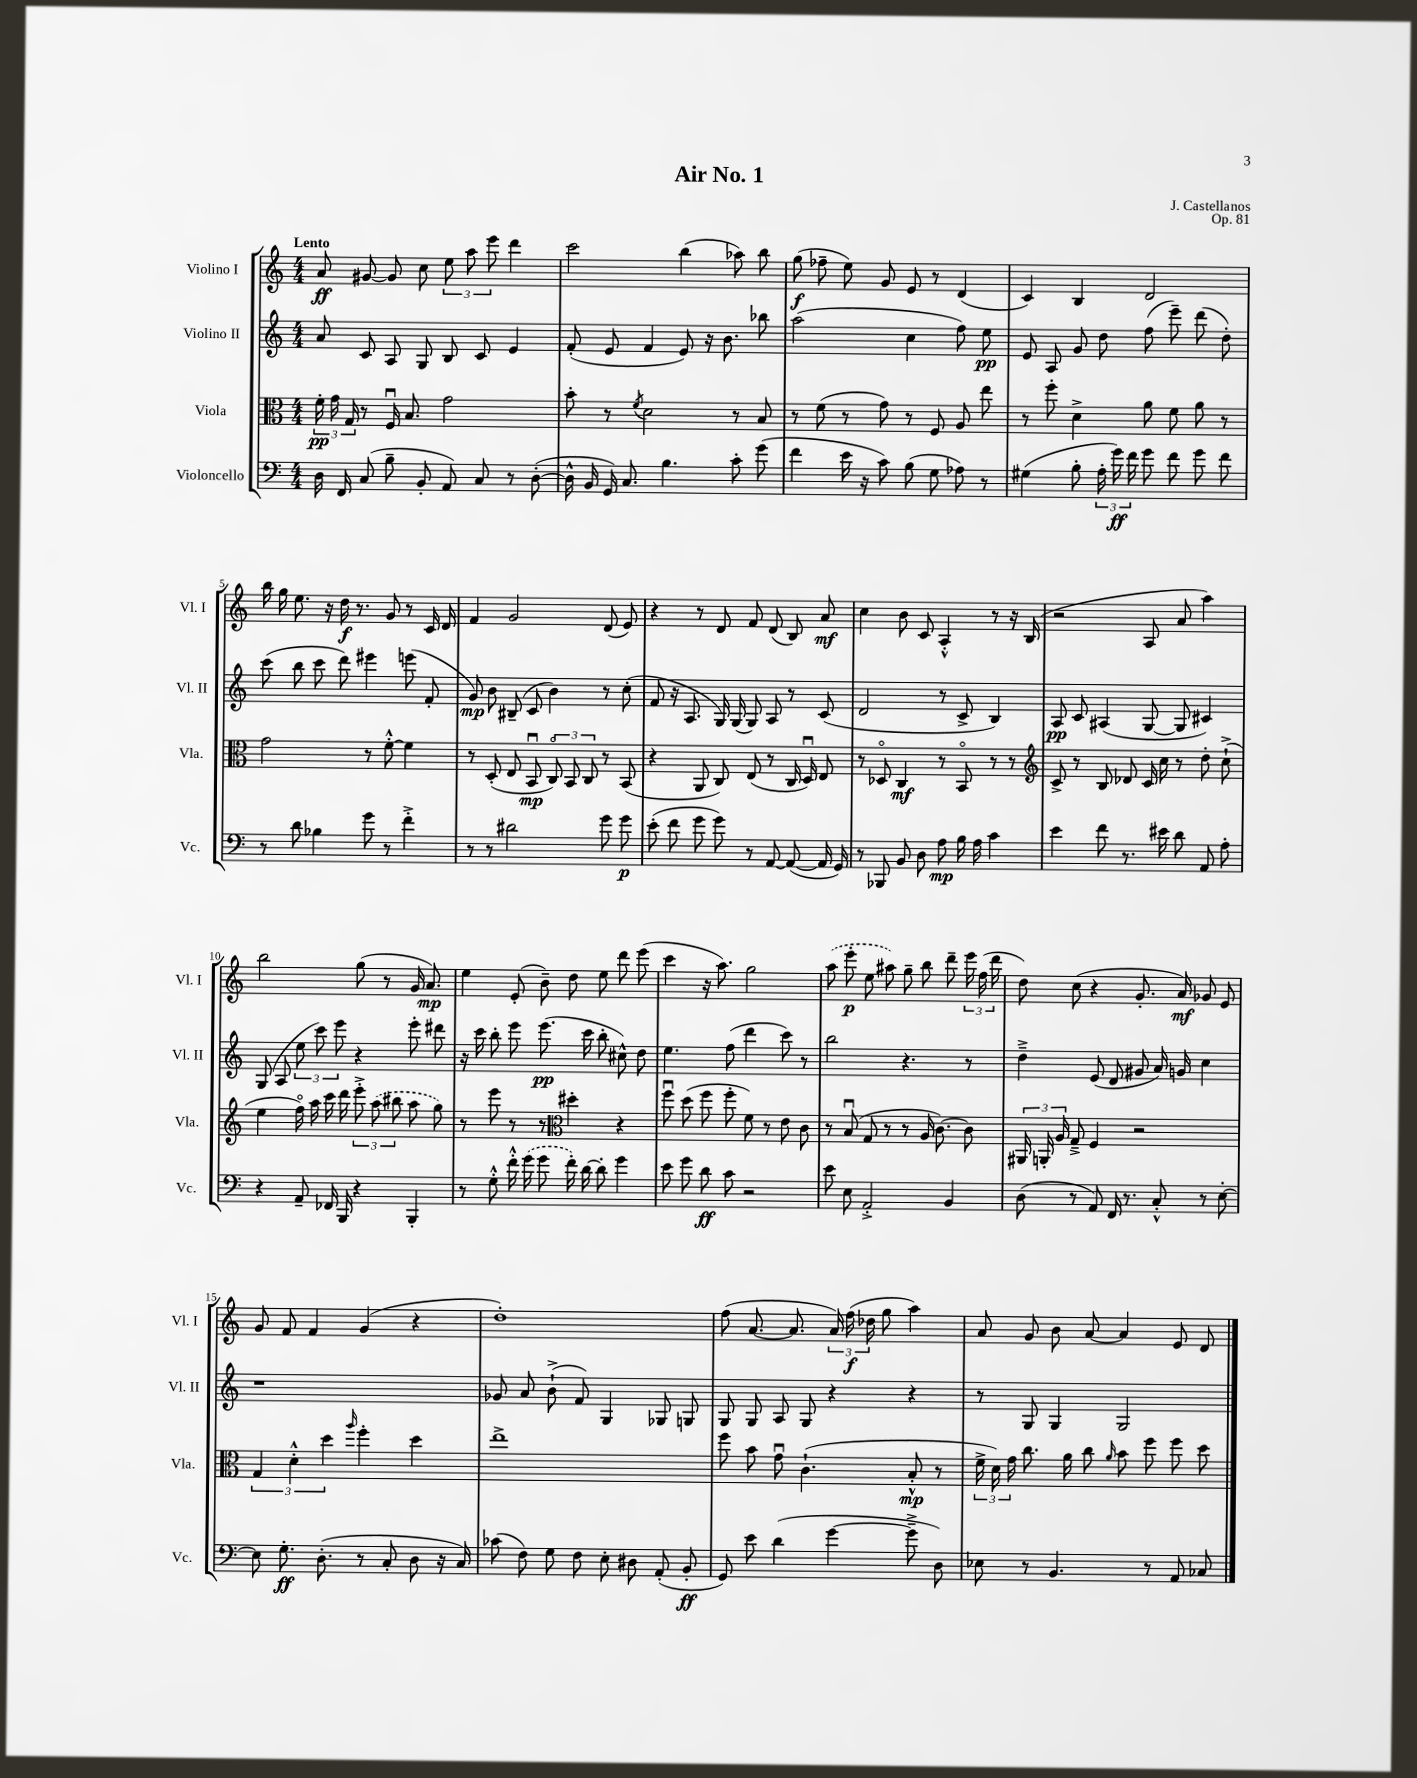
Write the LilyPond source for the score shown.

\header { title = "Air No. 1" composer = "J. Castellanos" opus = "Op. 81" }
<<
\new StaffGroup <<
\new Staff = "s0" \with { instrumentName = "Violino I" shortInstrumentName = "Vl. I" } {
    \clef treble \key c \major \numericTimeSignature \time 4/4 \tempo "Lento"
    \autoBeamOff a'8\ff gis'8~ gis'8 c''8 \tuplet 3/2 { e''8 a''8 e'''8 } d'''4 |
    c'''2 b''4( aes''8) b''8 |
    g''8\f( fes''8-- e''8) g'8 e'8 r8 d'4( |
    c'4) b4 d'2 |
    b''16 g''16 e''8. r16 d''16\f r8. g'8 r8 c'16 d'16 |
    f'4 g'2 d'8( e'8) |
    r4 r8 d'8 f'8 d'8( b8) a'8\mf |
    c''4 b'8 c'8 a4-.-^ r8 r16 b16( |
    r2 a8 a'8 a''4) |
    b''2 g''8( r8 g'16 a'8.\mp) |
    e''4 e'8-.( b'8--) d''8 e''8 d'''8 e'''8( |
    c'''4 r16 a''8.) g''2 |
    \once \slurDashed a''8( e'''8-.\p e''8 ais''8) g''8-- b''8 d'''8-- \tuplet 3/2 { e'''16 f''16( d'''16 } |
    d''8) c''8( r4 g'8.-. a'16\mf) ges'8 e'8 |
    g'8 f'8 f'4 g'4( r4 |
    d''1-.) |
    f''8( a'8.~ a'8. \tuplet 3/2 { a'16) f''16\f( des''16 } g''8 a''4) |
    a'8 g'8 b'8 a'8~ a'4 e'8 d'8 \bar "|." |
}
\new Staff = "s1" \with { instrumentName = "Violino II" shortInstrumentName = "Vl. II" } {
    \clef treble \key c \major \numericTimeSignature \time 4/4
    \autoBeamOff a'8 c'8 a8 g8 b8 c'8 e'4 |
    f'8-.( e'8 f'4 e'8) r16 b'8. bes''8 |
    a''2( c''4 f''8) e''8\pp |
    e'8 a8 g'8 d''8 f''8( e'''8--) d'''8( d''8-.) |
    c'''8( b''8 c'''8 d'''8) eis'''4 e'''8( f'8-. |
    g'8\mp) b'8 bis8--( c'8 b'4) r8 c''8-.( |
    f'8 r16 a8. g16) g16( g8) a8 r8 c'8( |
    d'2 r8 c'8-> b4) |
    a8\pp c'8 ais4( g8~ g8 cis'4) |
    g8( a8 \tuplet 3/2 { e''8 c'''8) e'''8 } r4 e'''8-. dis'''8 |
    r16 c'''16 b''8-. e'''8 e'''8.\pp( c'''16 b''8-. cis''8-^) d''8 |
    e''4. f''8( d'''4 c'''8) r8 |
    b''2 r4. r8 |
    d''4---> e'8( d'8 gis'8 a'16) g'16 c''4 |
    r1 |
    ges'8 a'8 b'8-!->( f'8) g4 ges8 g8 |
    g8 g8 a8 g8 r4 r4 |
    r8 g8 g4 g2 \bar "|." |
}
\new Staff = "s2" \with { instrumentName = "Viola" shortInstrumentName = "Vla." } {
    \clef alto \key c \major \numericTimeSignature \time 4/4
    \autoBeamOff \tuplet 3/2 { f'16-.\pp g'16 g16 } r8 f16\downbow b8. g'2 |
    b'8-. r8 \acciaccatura { f'8 } d'2 r8 b8 |
    r8 f'8( r8 g'8) r8 f8 a8 e''8 |
    r8 f''8-. d'4-> a'8 f'8 a'8 r8 |
    g'2 r8 f'8~-.-^ f'4 |
    r8 d8-.( e8 b,8\downbow\mp \tuplet 3/2 { c8\flageolet) b,8 c8 } r8 b,8( |
    r4 a,8 c8) e8( r8 c16 d16\downbow) e8 |
    r8 des8\flageolet c4\mf r8 b,8\flageolet r8 r8 |
    \clef treble c'8-> r8 b8 des'8 c'16 c''16 r8 d''8-. c''8-!->( |
    e''4 f''16\flageolet) a''16 c'''16 d'''16 \tuplet 3/2 { e'''8-.-> \once \slurDashed a''8( bis''8 } a''8 g''8) |
    r8 e'''8 r8 r8 \clef alto dis''4-. r4 |
    f''8\downbow d''8( f''8 f''8-. f'8) r8 e'8 c'8 |
    r8 b8\downbow( g8 r8 r8 a16 c'8.~) c'8 |
    \tuplet 3/2 { ais,16 a,16-. a16 } g8---> f4 r2 |
    \tuplet 3/2 { g4 d'4-.-^ d''4 } \grace { a''16 } f''4-. d''4 |
    e''1-> |
    f''8 b'8 g'8\downbow c'4.-!( b8-.-^\mp r8 |
    \tuplet 3/2 { f'16-> d'16) g'16 } c''8. a'16 c''8 \grace { a'16 } b'8 f''8 f''8 d''8 \bar "|." |
}
\new Staff = "s3" \with { instrumentName = "Violoncello" shortInstrumentName = "Vc." } {
    \clef bass \key c \major \numericTimeSignature \time 4/4
    \autoBeamOff d16 f,16 c8( b8-- b,8-. a,8) c8 r8 d8~-.( |
    d16-^ b,16 g,16) c8. b4. c'8-. g'8( |
    f'4 e'16 r16 c'8) b8( g8 aes8) r8 |
    gis4( b8-. \tuplet 3/2 { a16-. g'16\ff) f'16 } g'8 f'8 g'8 f'8 |
    r8 d'8 bes4 g'8 r8 f'4-.-> |
    r8 r8 dis'2 g'8 g'8\p |
    e'8-.( f'8 g'8 g'8) r8 a,8~ a,8~( a,16 g,16) |
    r8 bes,,8 b,8 d8 a8\mp b16 a16 c'4 |
    e'4 f'8 r8. eis'16 d'8 a,8 a8-. |
    r4 a,8-- fes,16 b,,16 r4 b,,4-. |
    r8 g8-.-^ f'16-.-^ \once \slurDashed g'16( g'8 f'16-.) d'16~ d'8-. g'4 |
    e'8 g'8 d'8\ff c'8 r2 |
    e'8 e8 a,2-.-> b,4 |
    d8( r8 a,8) f,16 r8. c8-.-^ r8 e8~-. |
    e8 g8.-.\ff d8.-.( r8 c8-. d8 r16 c16) |
    ces'8( f8) g8 f8 e8-. dis8 a,8-.( b,8-.\ff |
    g,8) e'8 d'4( g'4~ g'8---> d8) |
    ees8 r8 b,4. r8 a,8 ces8 \bar "|." |
}
>>
>>
